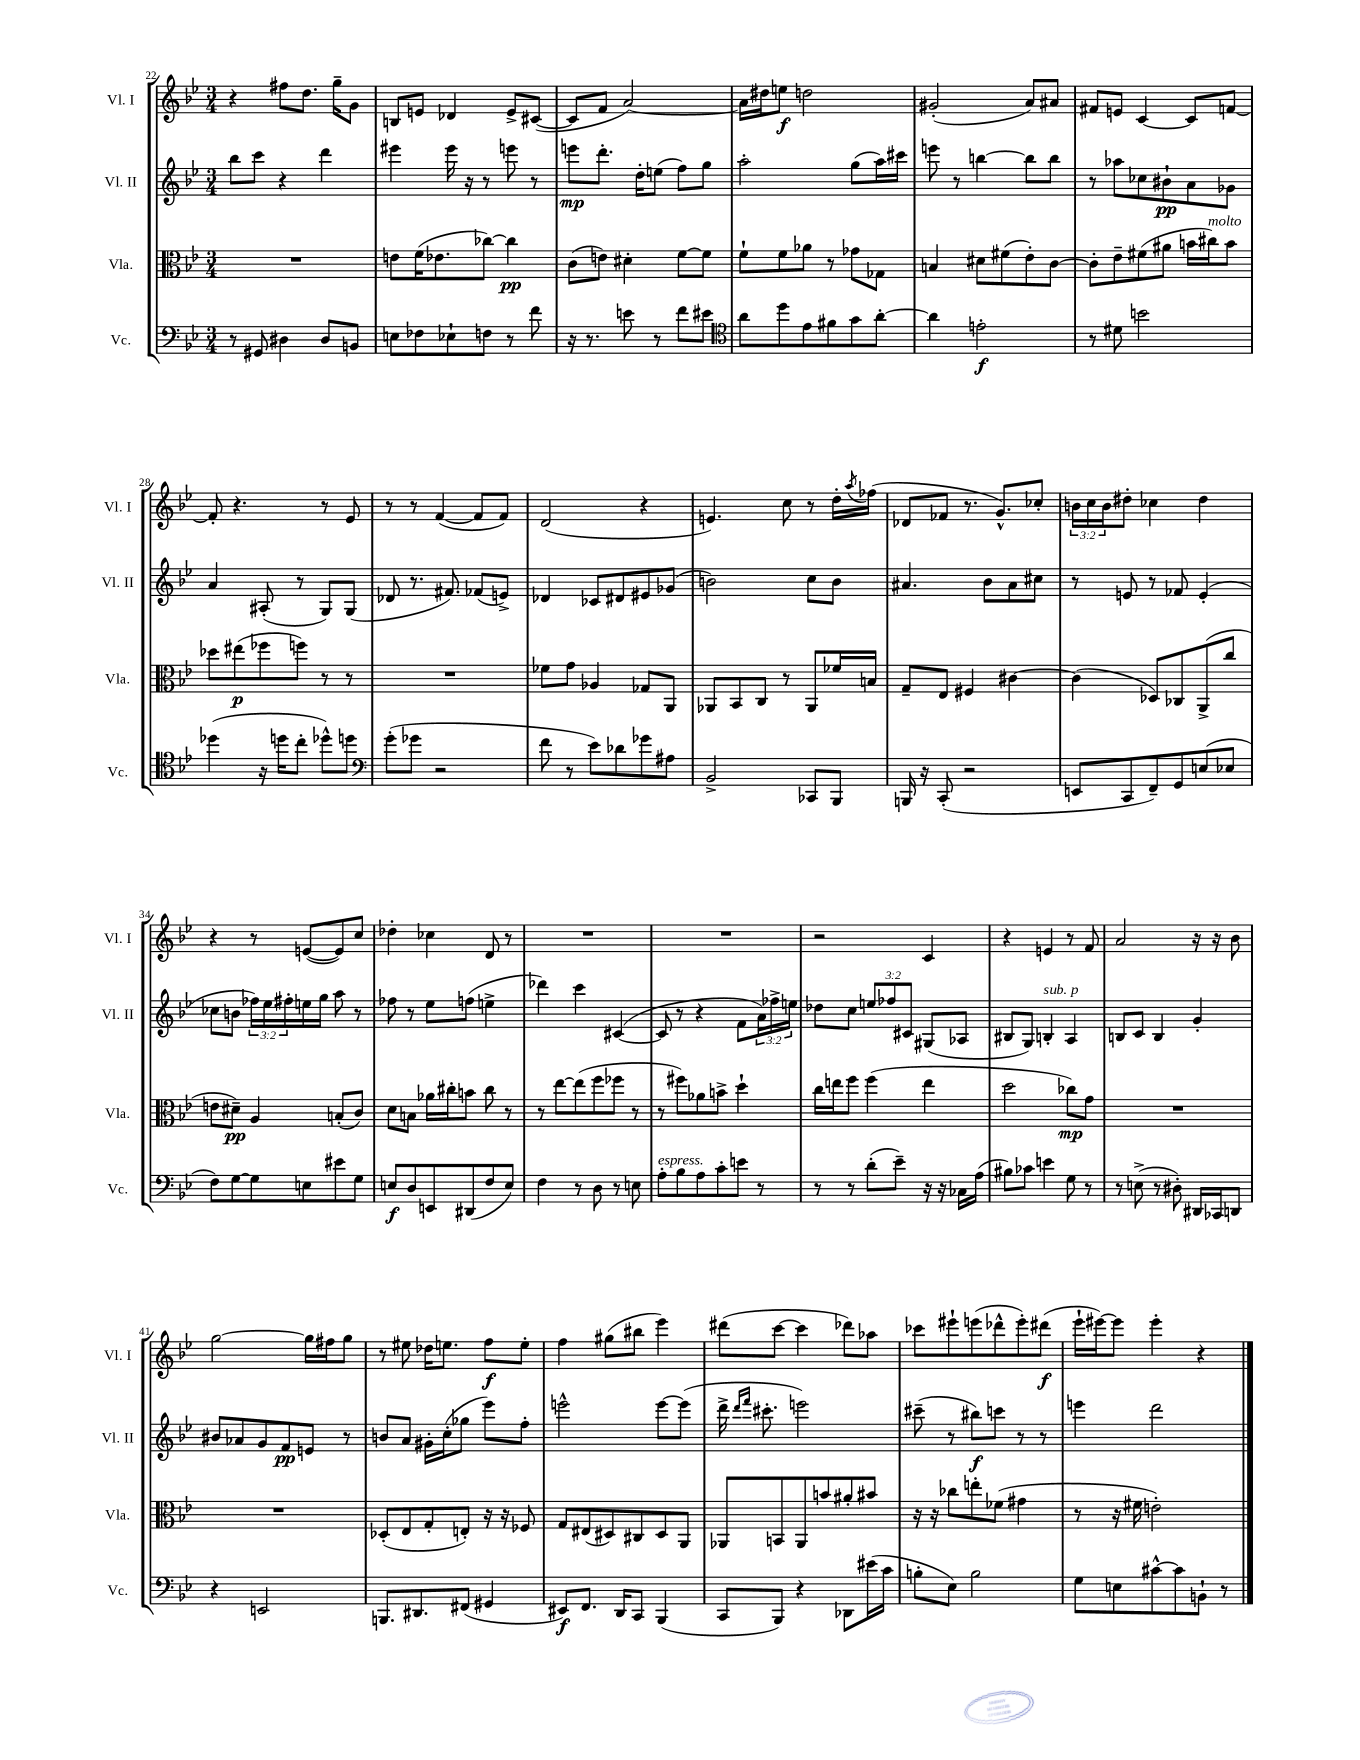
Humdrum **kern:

**kern	**kern	**kern	**kern
*staff4	*staff3	*staff2	*staff1
*clefF4	*clefC3	*clefG2	*clefG2
*k[b-e-]	*k[b-e-]	*k[b-e-]	*k[b-e-]
*M3/4	*M3/4	*M3/4	*M3/4
8r	2.r	8bb-	4r
8GG#	.	8ccc	.
4D#	.	4r	8ff#
.	.	.	8.dd
8D#	.	4ddd	.
.	.	.	16gg~
8BB	.	.	8g
=	=	=	=
8E	8e	4eee#	8B
8F-	(16f	.	8e
.	8.e-	.	.
8E-`	.	16eee#	4d-
.	.	16r	.
8F	[8cc-)	8r	.
8r	4cc-]	8eee	8e^
8f	.	8r	([8c#
=	=	=	=
16r	(8c	8eee	8c#]
8.r	.	.	.
.	8e)	8.ddd'	8f
8e	4d#'	.	[2a)
.	.	16dd'	.
8r	.	(8ee	.
8f	[8f	8ff)	.
8e#	8f]	8gg	.
=	=	=	=
*clefC4	*	*	*
8a	8f`	2aa'	16a]
.	.	.	16dd#
8dd	8f	.	8ee
8e-	8a-	.	2dd
8f#	8r	.	.
8g	8g-	(8gg	.
[8a'	8G-	16aa)	.
.	.	16ccc#	.
=	=	=	=
4a]	4B	8eee	(2g#'
.	.	8r	.
2e'	8d#	[4bb	.
.	(8f#	.	.
.	8e-')	8bb]	8a)
.	[8c	8bb	8a#
=	=	=	=
8r	8c']	8r	8f#
8d#	8e-~	8aa-	8e
2b	(8f#	8cc-	[4c
.	8a#	8b#`	.
.	16b	8a	8c]
.	16cc#)	.	.
.	8b	8g-	[8f
=	=	=	=
(4dd-	8dd-	4a	8f']
.	(8ee#	.	4.r
16r	8ff-	(8A#'	.
16dd	.	.	.
8cc'	8ff)	8r	.
8dd-^^)	8r	8G)	8r
8dd	8r	(8G	8e-
=	=	=	=
*clefF4	*	*	*
(8g'	2.r	8d-	8r
8g-	.	8.r	8r
2r	.	.	([4f
.	.	8.f#)	.
.	.	(8f-	8f]
.	.	8e^)	8f)
=	=	=	=
8f	8f-	4d-	(2d
8r	8g	.	.
8e-)	4A-	8c-	.
8d-	.	8d#	.
8g-	8G-	8e#	4r
8A#	8AA	(8g-	.
=	=	=	=
2BB-^	8AA-	2b)	4.e)
.	8BB-	.	.
.	8C	.	.
.	8r	.	8cc
8CC-	8AA-	8cc	8r
8BBB-	16f-	8b	16dd'
.	.	.	8qaa
.	16B	.	(16ff-
=	=	=	=
16BBB	8G~	4.a#	8d-
16r	.	.	.
(8CC'	8E-	.	8f-
2r	4F#	.	8.r
.	.	8b-	.
.	.	.	8.g^^)
.	[4c#	8a#	.
.	.	8cc#	8cc-'
=	=	=	=
8EE	(4c#]	8r	24b
.	.	.	24cc
.	.	.	24b
8CC	.	8e	8dd#'
8FF~)	8D-)	8r	4cc-
8GG	8C-	8f-	.
(8E	(8AA^	(4e'	4dd#
8E-	8cc	.	.
=	=	=	=
8F)	8e	8cc-	4r
[8G	8d#~)	8b	.
8G]	4A	24ff-)	8r
.	.	24ee-	.
.	.	24ff#'	.
8E	.	16ee	([8e
.	.	16gg	.
8e#	(8B'	8aa	8e])
8G	8c)	8r	8cc
=	=	=	=
8E	8d	8ff-	4dd-'
8D	8B	8r	.
8EE	16a-	8ee-	4cc-
.	16cc#'	.	.
(8DD#	8b	(8ff	.
8F	8cc#	4ee^	8d
8E)	8r	.	8r
=	=	=	=
4F	8r	4ddd-)	2.r
.	[8ee-	.	.
8r	(8ee-]	4ccc	.
8D	8ff	.	.
8r	8ff-	([4c#	.
8E	8r	.	.
=	=	=	=
8A'	8r	8c#]	2.r
8B-	8ff#)	8r	.
8A	8a-	4r	.
8c'	8b^	.	.
8e	4dd`	8f	.
8r	.	24a)	.
.	.	24ff-^	.
.	.	24ee	.
=	=	=	=
8r	16cc	8dd-	2r
.	16ee	.	.
8r	8ff	8cc	.
(8d'	(4ff	12ee	.
.	.	12ff-	.
8e-~)	.	.	.
.	.	12c#	.
16r	4ee	(8G#	4c
16r	.	.	.
16C-	.	8A-	.
(16A	.	.	.
=	=	=	=
8B#)	2dd	8B#	4r
8c-	.	8G)	.
4e	.	4B'	4e
8G	8cc-)	4A	8r
8r	8g	.	8f
=	=	=	=
8r	2.r	8B	2a
(8E^	.	8c	.
8r	.	4B	.
8D#')	.	.	.
16DD#	.	4g'	16r
16CC-	.	.	16r
8DD	.	.	8b-
=	=	=	=
4r	2.r	8b#	[2gg
.	.	8a-	.
2EE	.	8g	.
.	.	8f	.
.	.	8e	16gg]
.	.	.	16ff#
.	.	8r	8gg
=	=	=	=
8.BBB	(8D-'	8b	8r
.	8E-	8a	8ee#
8.DD#	.	.	.
.	8G'	16g#'	16dd-
.	.	(16cc'	8.ee
(8FF#	8E')	8gg-	.
4GG#	16r	8eee-)	8ff
.	16r	.	.
.	8F-	8ff'	8ee'
=	=	=	=
8EE#)	8G	2eee^^	4ff
8.FF	(8E#	.	.
.	8D#)	.	(8gg#
16DD	.	.	.
8CC	8C#	.	8bb#
(4BBB-	8D#	[8eee	4eee-)
.	8AA	(8eee]	.
=	=	=	=
8CC	8AA-	16ddd^	(8ddd#
.	.	16qqddd	.
.	.	16qqfff	.
.	.	8.ccc#'	.
8BBB-)	8BB	.	[8ccc
4r	8AA-	2eee)	4ccc]
.	8b	.	.
8DD-	8a#'	.	8ddd-)
(16e#	8b#	.	8aa-
16c	.	.	.
=	=	=	=
8B'	16r	(8ccc#~	8ccc-
.	16r	.	.
8E-)	8cc-	8r	8eee#`
2B	8ee'	8bb#)	(8eee
.	(8f-	8ccc	8ddd-^^
.	4g#	8r	8eee')
.	.	8r	(8ddd#
=	=	=	=
8G	8r	4eee	16eee-`
.	.	.	[16eee#)
8E	16r	.	8eee#]
.	16f#	.	.
[8c#^^	2e')	2ddd	4eee#'
8c#]	.	.	.
8BB`	.	.	4r
8r	.	.	.
==	==	==	==
*-	*-	*-	*-
